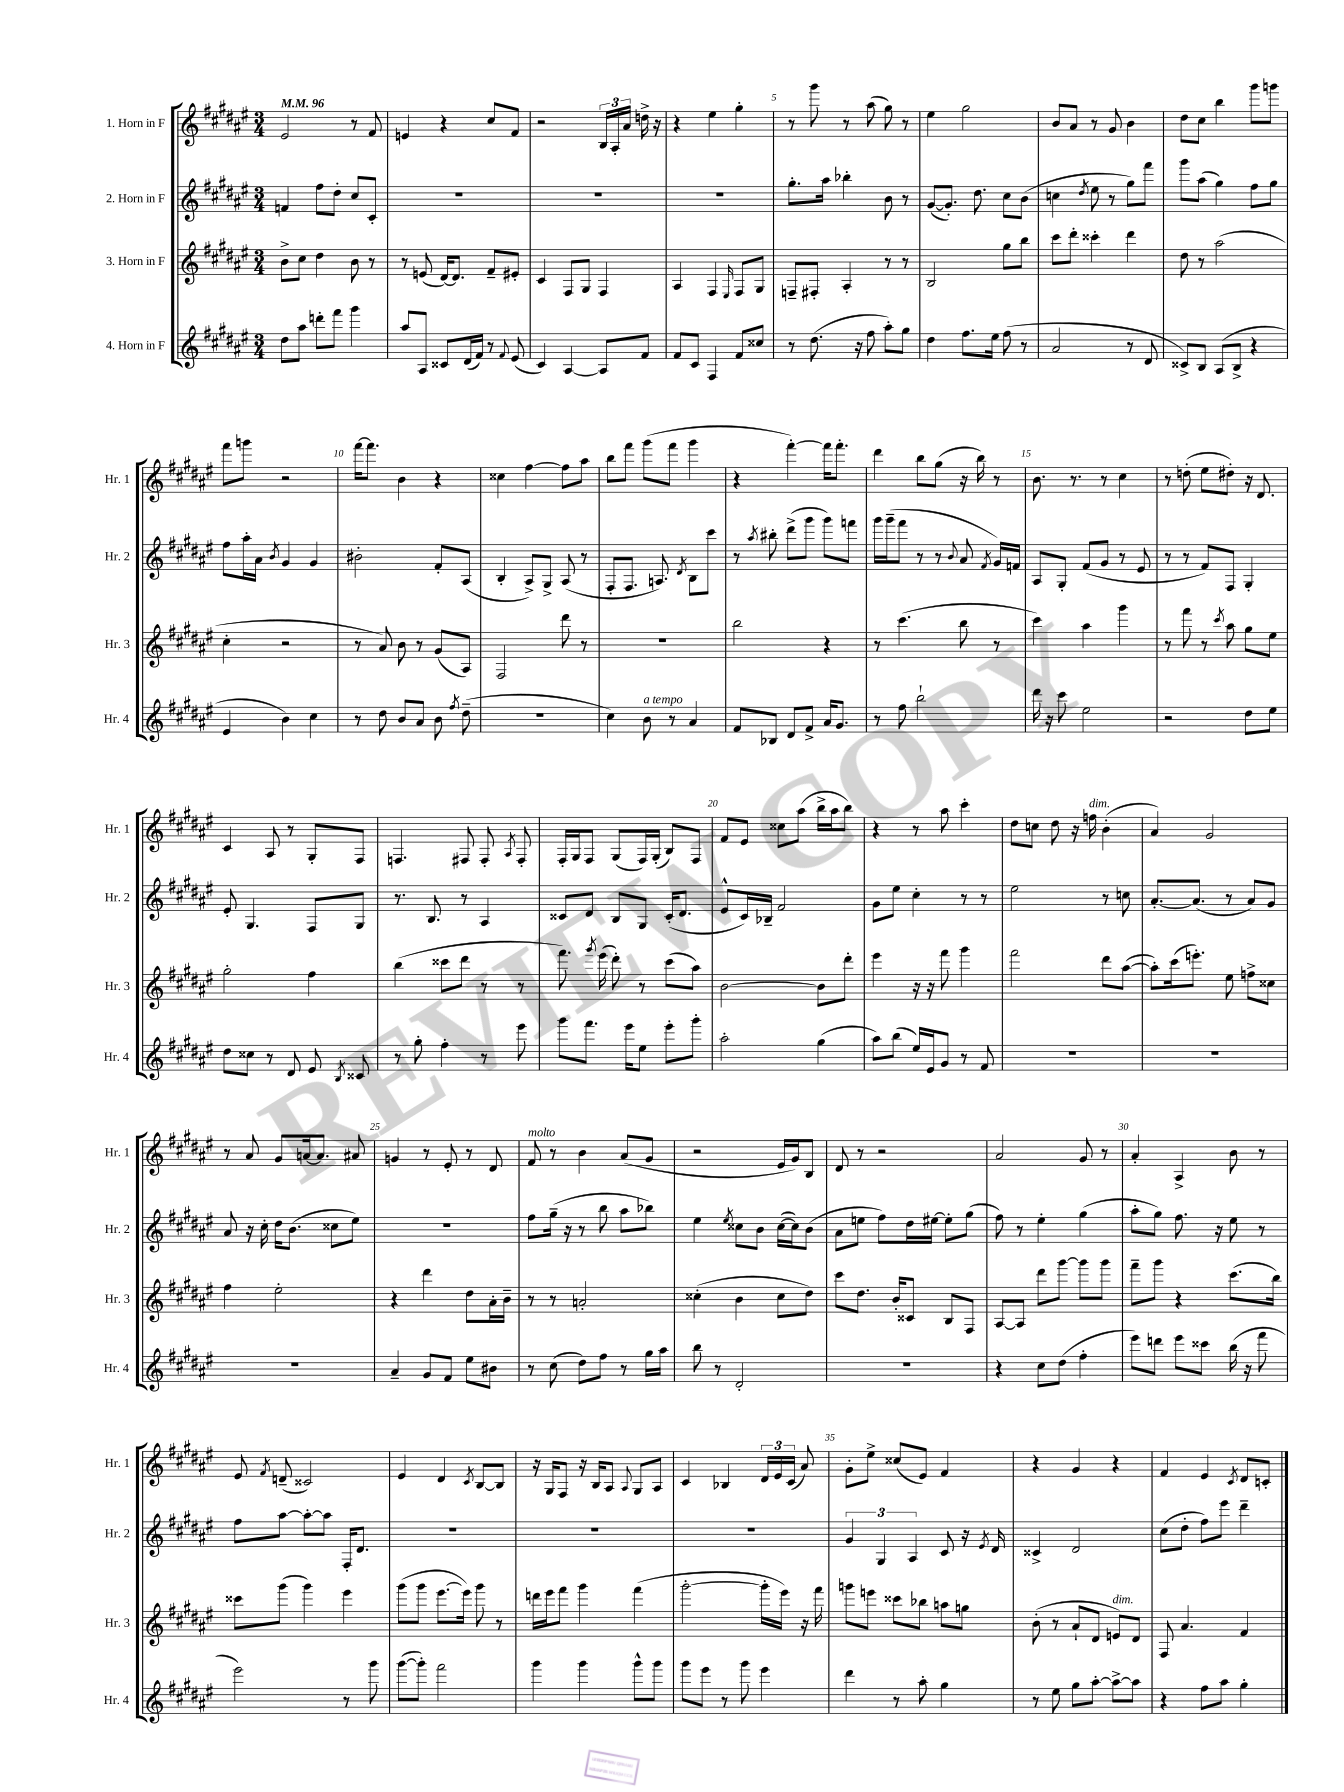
<<
\new StaffGroup <<
\new Staff = "s0" \with { instrumentName = "1. Horn in F" shortInstrumentName = "Hr. 1" } {
    \clef treble \key fis \major \numericTimeSignature \time 3/4 \tempo 4 = 96
    \autoBeamOff eis'2 r8 fis'8 |
    e'4 r4 cis''8[ fis'8] |
    r2 \tuplet 3/2 { b16[ ais16-. ais'16] } d''16-> r16 |
    r4 eis''4 gis''4-. |
    r8 gis'''8 r8 ais''8( gis''8) r8 |
    eis''4 gis''2 |
    b'8[ ais'8] r8 gis'8 b'4 |
    dis''8[ cis''8] b''4 gis'''8[ g'''8] |
    fis'''8[ g'''8] r2 |
    fis'''16[~ fis'''8.] b'4 r4 |
    cisis''4 fis''4~ fis''8[ ais''8] |
    b''8[ fis'''8] gis'''8[( fis'''8] gis'''4 |
    r4 fis'''4~-.) fis'''16[ fis'''8.]-. |
    dis'''4 b''8[ gis''8]( r16 b''16) r8 |
    b'8. r8. r8 cis''4 |
    r8 d''8-.( eis''8[ dis''8]-.) r16 dis'8. |
    cis'4 ais8 r8 gis8[-. fis8] |
    f4. fis8 fis8-. \acciaccatura { ais8 } fis8-. |
    fis16[-. gis16 fis8] gis8[( fis16) gis16]-.( b8[) fis8] |
    fis'8[ eis'8] cisis''8[ ais''8]( b''16[-> ais''16 b''8]) |
    r4 r8 ais''8 cis'''4-. |
    dis''8[ c''8] dis''8 r16 f''16^\markup { \italic "dim." } b'4-.( |
    ais'4) gis'2 |
    r8 ais'8 gis'8[ a'16~ a'8.] ais'8 |
    g'4 r8 eis'8-. r8 dis'8 |
    fis'8^\markup { \italic "molto" } r8 b'4 ais'8[( gis'8] |
    r2 eis'16[ gis'16) b8] |
    dis'8 r8 r2 |
    ais'2 gis'8 r8 |
    ais'4-. ais4-> b'8 r8 |
    eis'8 \acciaccatura { fis'8 } d'8--( cisis'2) |
    eis'4 dis'4 \acciaccatura { cis'8 } b8[~ b8] |
    r16 gis16[ fis8] r16 b16[ ais8] \appoggiatura { ais8 } gis8[ ais8] |
    cis'4 bes4 \tuplet 3/2 { dis'16[ eis'16 cis'16]( } ais'8) |
    gis'8[-. eis''8]-> cisis''8[( eis'8]) fis'4 |
    r4 gis'4 r4 |
    fis'4 eis'4 \acciaccatura { cis'8 } dis'8[ c'8]-. \bar "|." |
}
\new Staff = "s1" \with { instrumentName = "2. Horn in F" shortInstrumentName = "Hr. 2" } {
    \clef treble \key fis \major \numericTimeSignature \time 3/4
    \autoBeamOff f'4 fis''8[ dis''8]-. cis''8[ cis'8]-. |
    R2. |
    R2. |
    R2. |
    gis''8.[-. ais''16] bes''4-. b'8 r8 |
    gis'8[~( gis'8.]-.) dis''8. cis''8[ b'8]( |
    c''4 \acciaccatura { dis''8 } eis''8 r8 gis''8[) fis'''8] |
    gis'''8[ ais''8]( gis''4) fis''8[ gis''8] |
    fis''8[ ais''16-. ais'16] \acciaccatura { b'8 } gis'4 gis'4 |
    bis'2-. fis'8[-. ais8]( |
    b4-. ais8[->) gis8]-> ais8( r8 |
    fis8[-. fis8.] a8.) \acciaccatura { dis'8 } b8[ cis'''8] |
    r8 \acciaccatura { ais''8 } bis''8-. dis'''8[->( gis'''8] gis'''8[) f'''8] |
    gis'''16[ gis'''16--( fis'''8] r8 r8 \appoggiatura { b'8 } ais'8 \acciaccatura { fis'8 } gis'16[) f'16] |
    ais8[ gis8]-. fis'8[( gis'8] r8 eis'8 |
    r8 r8 fis'8[) fis8] gis4-. |
    eis'8-. gis4. fis8[ gis8] |
    r8. b8. r8 ais4 |
    cisis'8[ dis'8] b8[ gis8] cisis'16[-.( dis'8.] |
    eis'8[-^ cis'16) bes16]-- fis'2 |
    gis'8[ eis''8] cis''4-. r8 r8 |
    eis''2 r8 c''8 |
    ais'8.[~-. ais'8.]( r8 ais'8[) gis'8] |
    ais'8 r16 cis''16-. dis''16[ b'8.]( cisis''8[ eis''8]) |
    R2. |
    fis''8[ gis''16]--( r16 r8 b''8 ais''8[ bes''8]) |
    eis''4 \acciaccatura { eis''8 } cisis''8[ b'8] cisis''16[~( cisis''16) b'8]( |
    ais'8[ e''8] fis''8[) dis''16 eis''16]~ eis''8[-. gis''8]( |
    fis''8) r8 eis''4-. gis''4( |
    ais''8[-. gis''8]) fis''8. r16 eis''8 r8 |
    fis''8[ ais''8]~ ais''8[~-. ais''8] fis16[-. dis'8.] |
    R2. |
    R2. |
    R2. |
    \tuplet 3/2 { gis'4 gis4 ais4 } cis'8 r16 \acciaccatura { eis'8 } dis'16 |
    cisis'4-> dis'2 |
    cis''8[( dis''8]-. fis''8[) eis'''8] dis'''4-- \bar "|." |
}
\new Staff = "s2" \with { instrumentName = "3. Horn in F" shortInstrumentName = "Hr. 3" } {
    \clef treble \key fis \major \numericTimeSignature \time 3/4
    \autoBeamOff b'8[-> cis''8] dis''4 b'8 r8 |
    r8 e'8( dis'16[~) dis'8.] fis'8[-- eis'8]-. |
    cis'4 fis8[ gis8] fis4 |
    ais4 fis4 \grace { eis16 } fis8[ gis8] |
    f8[-- fis8]-. ais4-. r8 r8 |
    b2 gis''8[ b''8] |
    cis'''8[ dis'''8]-. cisis'''4-. dis'''4 |
    dis''8 r8 ais''2( |
    cis''4-. r2 |
    r8 ais'8) b'8 r8 gis'8[( ais8]) |
    fis2 dis'''8 r8 |
    R2. |
    b''2 r4 |
    r8 cis'''4.( b''8 r8 |
    cis'''4) ais''4 gis'''4 |
    r8 fis'''8 r8 \acciaccatura { cis'''8 } ais''8 gis''8[ eis''8] |
    gis''2-. fis''4 |
    b''4( cisis'''8[ dis'''8] r8 r8 |
    fis'''8.) \acciaccatura { gis'''8 } eis'''16( dis'''8-.) r8 cis'''8[( ais''8]) |
    b'2~ b'8[ dis'''8]-. |
    eis'''4 r16 r16 fis'''8 gis'''4 |
    fis'''2 dis'''8[ ais''8]~( |
    ais''8[-.) cis'''16( e'''8.]-.) eis''8 f''8[-> cisis''8] |
    fis''4 eis''2-. |
    r4 dis'''4 dis''8[ ais'16-. b'16]-- |
    r8 r8 a'2-. |
    cisis''4-.( b'4 cisis''8[ dis''8]) |
    cis'''8[ dis''8.] b'16[-. cisis'8] b8[ fis8] |
    ais8[~ ais8] dis'''8[ gis'''8]~ gis'''8[ gis'''8] |
    fis'''8[-- gis'''8] r4 cis'''8.[( b''16]) |
    cisis'''8[ gis'''8]( gis'''4) eis'''4 |
    gis'''8[( gis'''8] eis'''8.[~ eis'''16]) gis'''8 r8 |
    d'''16[ eis'''16 fis'''8] gis'''4 fis'''4( |
    gis'''2~-. gis'''16[-. eis'''16]) r16 fis'''16 |
    g'''8[ e'''8] cisis'''8[ bes''8] a''8[ g''8] |
    b'8-.( r8 ais'8[-! dis'8] e'8[^\markup { \italic "dim." }) dis'8] |
    fis8 ais'4. fis'4 \bar "|." |
}
\new Staff = "s3" \with { instrumentName = "4. Horn in F" shortInstrumentName = "Hr. 4" } {
    \clef treble \key fis \major \numericTimeSignature \time 3/4
    \autoBeamOff dis''8[ ais''8] d'''8[-. fis'''8] gis'''4 |
    ais''8[ ais8] cisis'8[ dis'16( fis'16]) r8 \appoggiatura { fis'8 } eis'8( |
    cis'4) ais4~ ais8[ fis'8] |
    fis'8[ cis'8] fis4 fis'8[ cisis''8] |
    r8 dis''8.( r16 fis''8 ais''8[-.) gis''8] |
    dis''4 fis''8.[ eis''16] fis''8( r8 |
    ais'2 r8 dis'8 |
    cisis'8[->) b8] ais8[( b8]-> r4 |
    eis'4 b'4) cis''4 |
    r8 dis''8 b'8[ ais'8] b'8 \acciaccatura { fis''8 } dis''8--( |
    R2. |
    cis''4) b'8^\markup { \italic "a tempo" } r8 ais'4 |
    fis'8[ bes8] dis'8[ fis'8]-> ais'16[ gis'8.] |
    r8 fis''8 b''2-! |
    dis'''16 r16 cis'''8 eis''2 |
    r2 dis''8[ eis''8] |
    dis''8[ cisis''8] r8 dis'8 eis'8 \acciaccatura { b8 } cisis'8 |
    r8 gis''8-. fis''4-. r8 eis'''8 |
    gis'''8[ fis'''8.] eis'''16[ eis''8] eis'''8[-. gis'''8]-. |
    ais''2-. gis''4( |
    ais''8[) b''8]( eis''16[) eis'16 gis'8] r8 fis'8 |
    R2. |
    R2. |
    R2. |
    ais'4-- gis'8[ fis'8] eis''8[ bis'8] |
    r8 cis''8( dis''8[) fis''8] r8 gis''16[ ais''16] |
    b''8 r8 dis'2-. |
    R2. |
    r4 cis''8[ dis''8]( fis''4-. |
    eis'''8[) d'''8] eis'''8[ cisis'''8] b''16( r16 fis'''8 |
    eis'''2) r8 gis'''8 |
    gis'''8[~( gis'''8]-.) fis'''2 |
    gis'''4 gis'''4 gis'''8[-^ gis'''8] |
    gis'''8[ eis'''8] r8 gis'''8 eis'''4 |
    dis'''4 r8 ais''8-. gis''4 |
    r8 eis''8 gis''8[ ais''8]~-. ais''8[~-> ais''8] |
    r4 fis''8[ ais''8] gis''4-. \bar "|." |
}
>>
>>
\layout { \context { \Score \override BarNumber.break-visibility = ##(#f #t #t) barNumberVisibility = #(every-nth-bar-number-visible 5) } }
